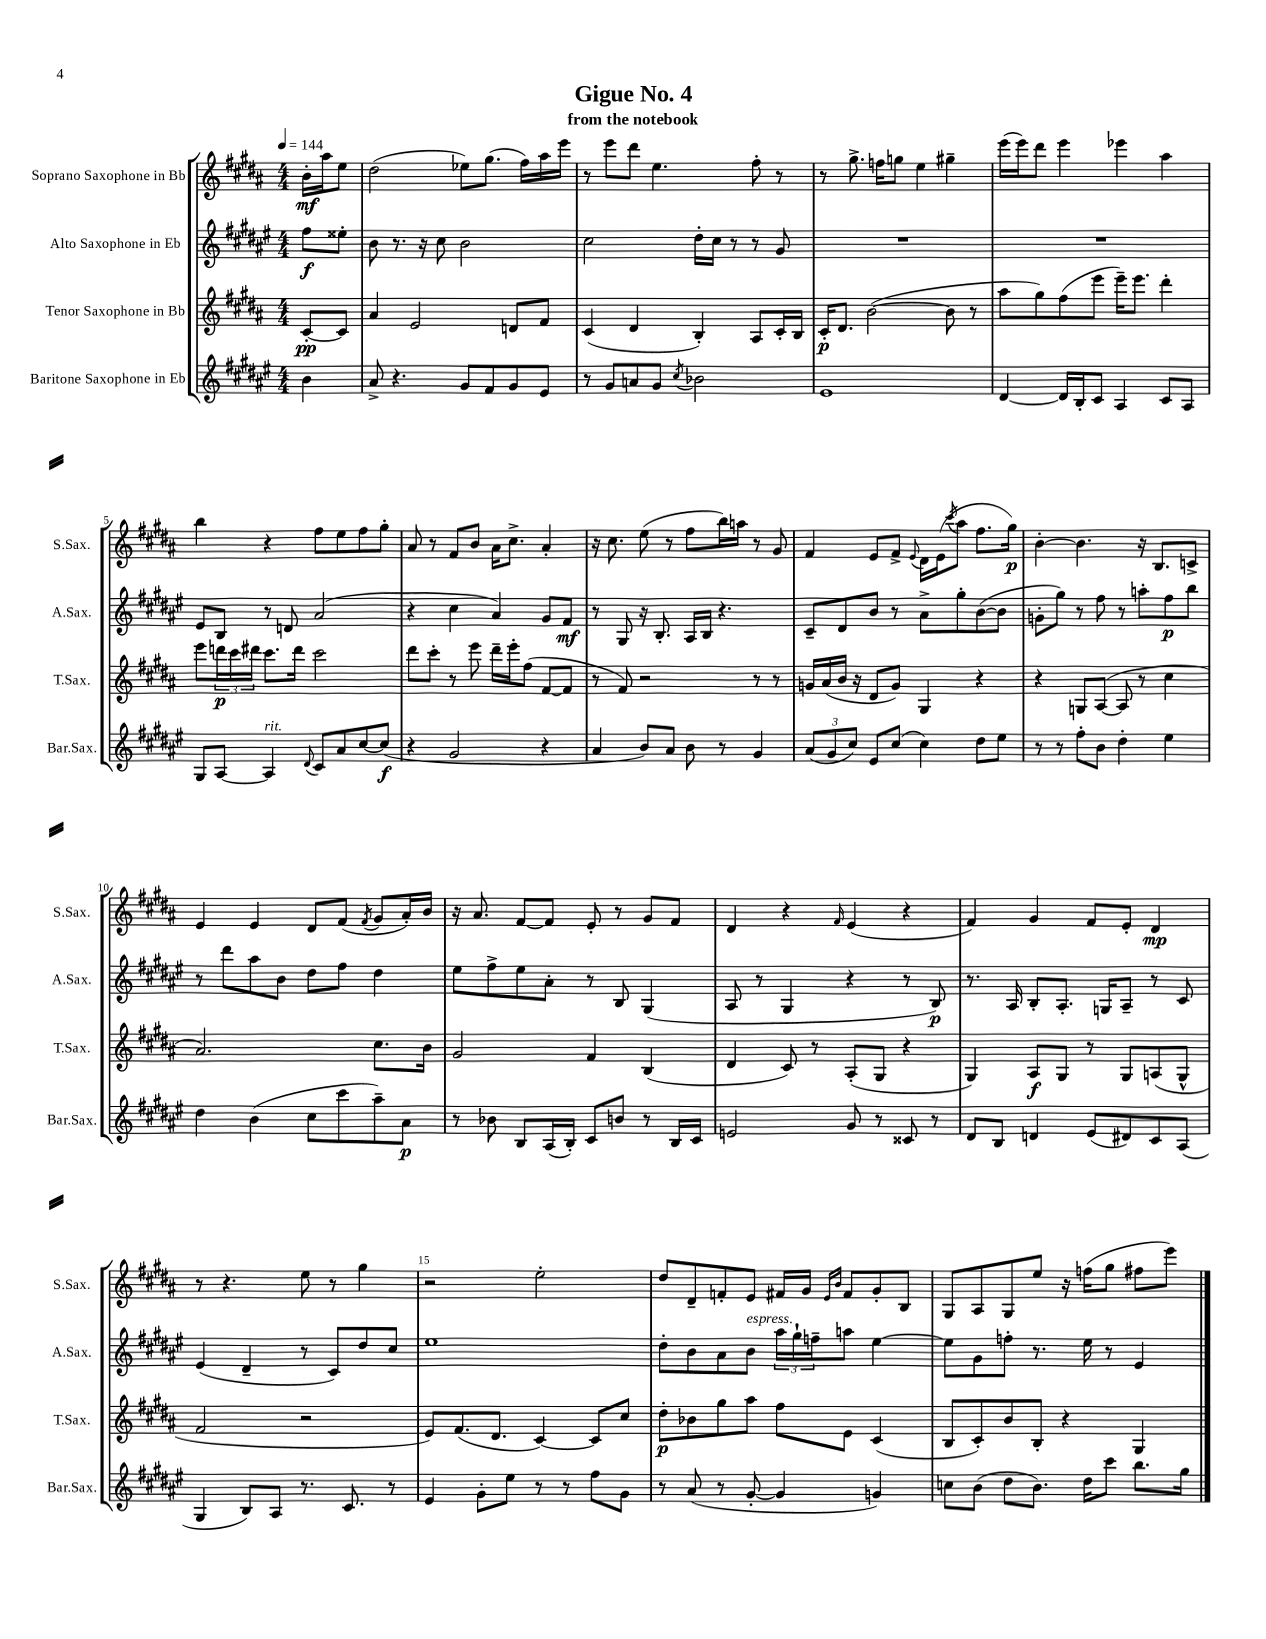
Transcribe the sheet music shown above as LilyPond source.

\header { title = "Gigue No. 4" subtitle = "from the notebook" }
<<
\new StaffGroup <<
\new Staff = "s0" \with { instrumentName = "Soprano Saxophone in Bb" shortInstrumentName = "S.Sax." } {
    \clef treble \key b \major \numericTimeSignature \time 4/4 \partial 4 \tempo 4 = 144
    b'16-.\mf ais''16 e''8 |
    dis''2( ees''8) gis''8.( fis''16) ais''16 e'''16 |
    r8 e'''8 dis'''8 e''4. fis''8-. r8 |
    r8 gis''8.-> f''16 g''8 e''4 gis''4-- |
    e'''16( e'''16) dis'''8 e'''4 ees'''4 ais''4 |
    b''4 r4 fis''8 e''8 fis''8 gis''8-. |
    ais'8 r8 fis'8 b'8 ais'16 cis''8.-> ais'4-. |
    r16 cis''8. e''8( r8 fis''8 b''16) a''16 r8 gis'8 |
    fis'4 e'8 fis'8-> \appoggiatura { e'8 } dis'16 e'16( \acciaccatura { cis'''8 } ais''8 fis''8. gis''16\p) |
    b'4~-. b'4. r16 b8. c'8-> |
    e'4 e'4 dis'8 fis'8( \acciaccatura { fis'8 } gis'8 ais'16-.) b'16 |
    r16 ais'8. fis'8~ fis'8 e'8-. r8 gis'8 fis'8 |
    dis'4 r4 \grace { fis'16 } e'4( r4 |
    fis'4) gis'4 fis'8 e'8-. dis'4\mp |
    r8 r4. e''8 r8 gis''4 |
    r2 e''2-. |
    dis''8 dis'8-- f'8-. e'8 fis'16 gis'16 \grace { e'16 b'16 } fis'8 gis'8-. b8 |
    gis8 ais8 gis8 e''8 r16 f''16( gis''8 fis''8 e'''8) \bar "|." |
}
\new Staff = "s1" \with { instrumentName = "Alto Saxophone in Eb" shortInstrumentName = "A.Sax." } {
    \clef treble \key fis \major \numericTimeSignature \time 4/4 \partial 4
    fis''8\f eisis''8-. |
    b'8 r8. r16 cis''8 b'2 |
    cis''2 dis''16-. cis''16 r8 r8 gis'8 |
    R1 |
    R1 |
    eis'8 b8 r8 d'8 ais'2( |
    r4 cis''4 ais'4) gis'8 fis'8\mf |
    r8 gis8 r16 b8.-. ais16 b16 r4. |
    cis'8-- dis'8 b'8 r8 ais'8-> gis''8-. b'8~( b'8 |
    g'8-. gis''8) r8 fis''8 r8 a''8-. fis''8\p b''8 |
    r8 dis'''8 ais''8 b'8 dis''8 fis''8 dis''4 |
    eis''8 fis''8-> eis''8 ais'8-. r8 b8 gis4( |
    ais8 r8 gis4 r4 r8 b8\p) |
    r8. ais16 b8-. ais8.-. g16 ais8-- r8 cis'8 |
    eis'4( dis'4-- r8 cis'8) dis''8 cis''8 |
    eis''1 |
    dis''8-. b'8 ais'8 b'8^\markup { \italic "espress." } \tuplet 3/2 { ais''16 gis''16-! f''16-- } a''8 eis''4~ |
    eis''8 gis'8 f''8-. r8. eis''16 r8 eis'4 \bar "|." |
}
\new Staff = "s2" \with { instrumentName = "Tenor Saxophone in Bb" shortInstrumentName = "T.Sax." } {
    \clef treble \key b \major \numericTimeSignature \time 4/4 \partial 4
    cis'8~-.\pp cis'8 |
    ais'4 e'2 d'8 fis'8 |
    cis'4( dis'4 b4-.) ais8 cis'16-. b16 |
    cis'16-.\p dis'8. b'2~( b'8 r8 |
    ais''8 gis''8) fis''8( e'''8 e'''16--) e'''8. dis'''4-. |
    e'''8 \tuplet 3/2 { d'''16\p cis'''16 dis'''16 } cis'''8. dis'''16 cis'''2 |
    dis'''8 cis'''8-. r8 e'''8 dis'''16-- e'''16-. fis''8( fis'8~ fis'8 |
    r8 fis'8) r2 r8 r8 |
    g'16 ais'16( b'16 r16 dis'8 g'8) gis4 r4 |
    r4 g8 ais8~( ais8 r8 cis''4 |
    ais'2.) cis''8. b'16 |
    gis'2 fis'4 b4( |
    dis'4 cis'8) r8 ais8-.( gis8 r4 |
    gis4) ais8\f gis8 r8 gis8 a8( gis8-^ |
    fis'2 r2 |
    e'8) fis'8.( dis'8. cis'4~) cis'8 cis''8 |
    dis''8-.\p bes'8 gis''8 ais''8 fis''8 e'8 cis'4( |
    b8 cis'8-.) b'8 b8-. r4 gis4 \bar "|." |
}
\new Staff = "s3" \with { instrumentName = "Baritone Saxophone in Eb" shortInstrumentName = "Bar.Sax." } {
    \clef treble \key fis \major \numericTimeSignature \time 4/4 \partial 4
    b'4 |
    ais'8-> r4. gis'8 fis'8 gis'8 eis'8 |
    r8 gis'8 a'8 gis'8 \acciaccatura { cis''8 } bes'2 |
    eis'1 |
    dis'4~ dis'16 b16-. cis'8 ais4 cis'8 ais8 |
    gis8 ais8~ ais4^\markup { \italic "rit." } \appoggiatura { dis'8 } cis'8 ais'8 cis''8~ cis''8\f( |
    r4 gis'2 r4 |
    ais'4 b'8) ais'8 b'8 r8 gis'4 |
    \tuplet 3/2 { ais'8( gis'8 cis''8) } eis'8 cis''8( cis''4) dis''8 eis''8 |
    r8 r8 fis''8-. b'8 dis''4-. eis''4 |
    dis''4 b'4( cis''8 cis'''8 ais''8--) ais'8\p |
    r8 bes'8 b8 ais16( b16-.) cis'8 b'8 r8 b16 cis'16 |
    e'2 gis'8 r8 cisis'8 r8 |
    dis'8 b8 d'4 eis'8( dis'8) cis'8 ais8( |
    gis4 b8) ais8 r8. cis'8. r8 |
    eis'4 gis'8-. eis''8 r8 r8 fis''8 gis'8 |
    r8 ais'8( r8 gis'8~-. gis'4 g'4) |
    c''8 b'8( dis''8 b'8.) dis''16 cis'''8 b''8. gis''16 \bar "|." |
}
>>
>>
\layout { \context { \Score \override BarNumber.break-visibility = ##(#f #t #t) barNumberVisibility = #(every-nth-bar-number-visible 5) } }
